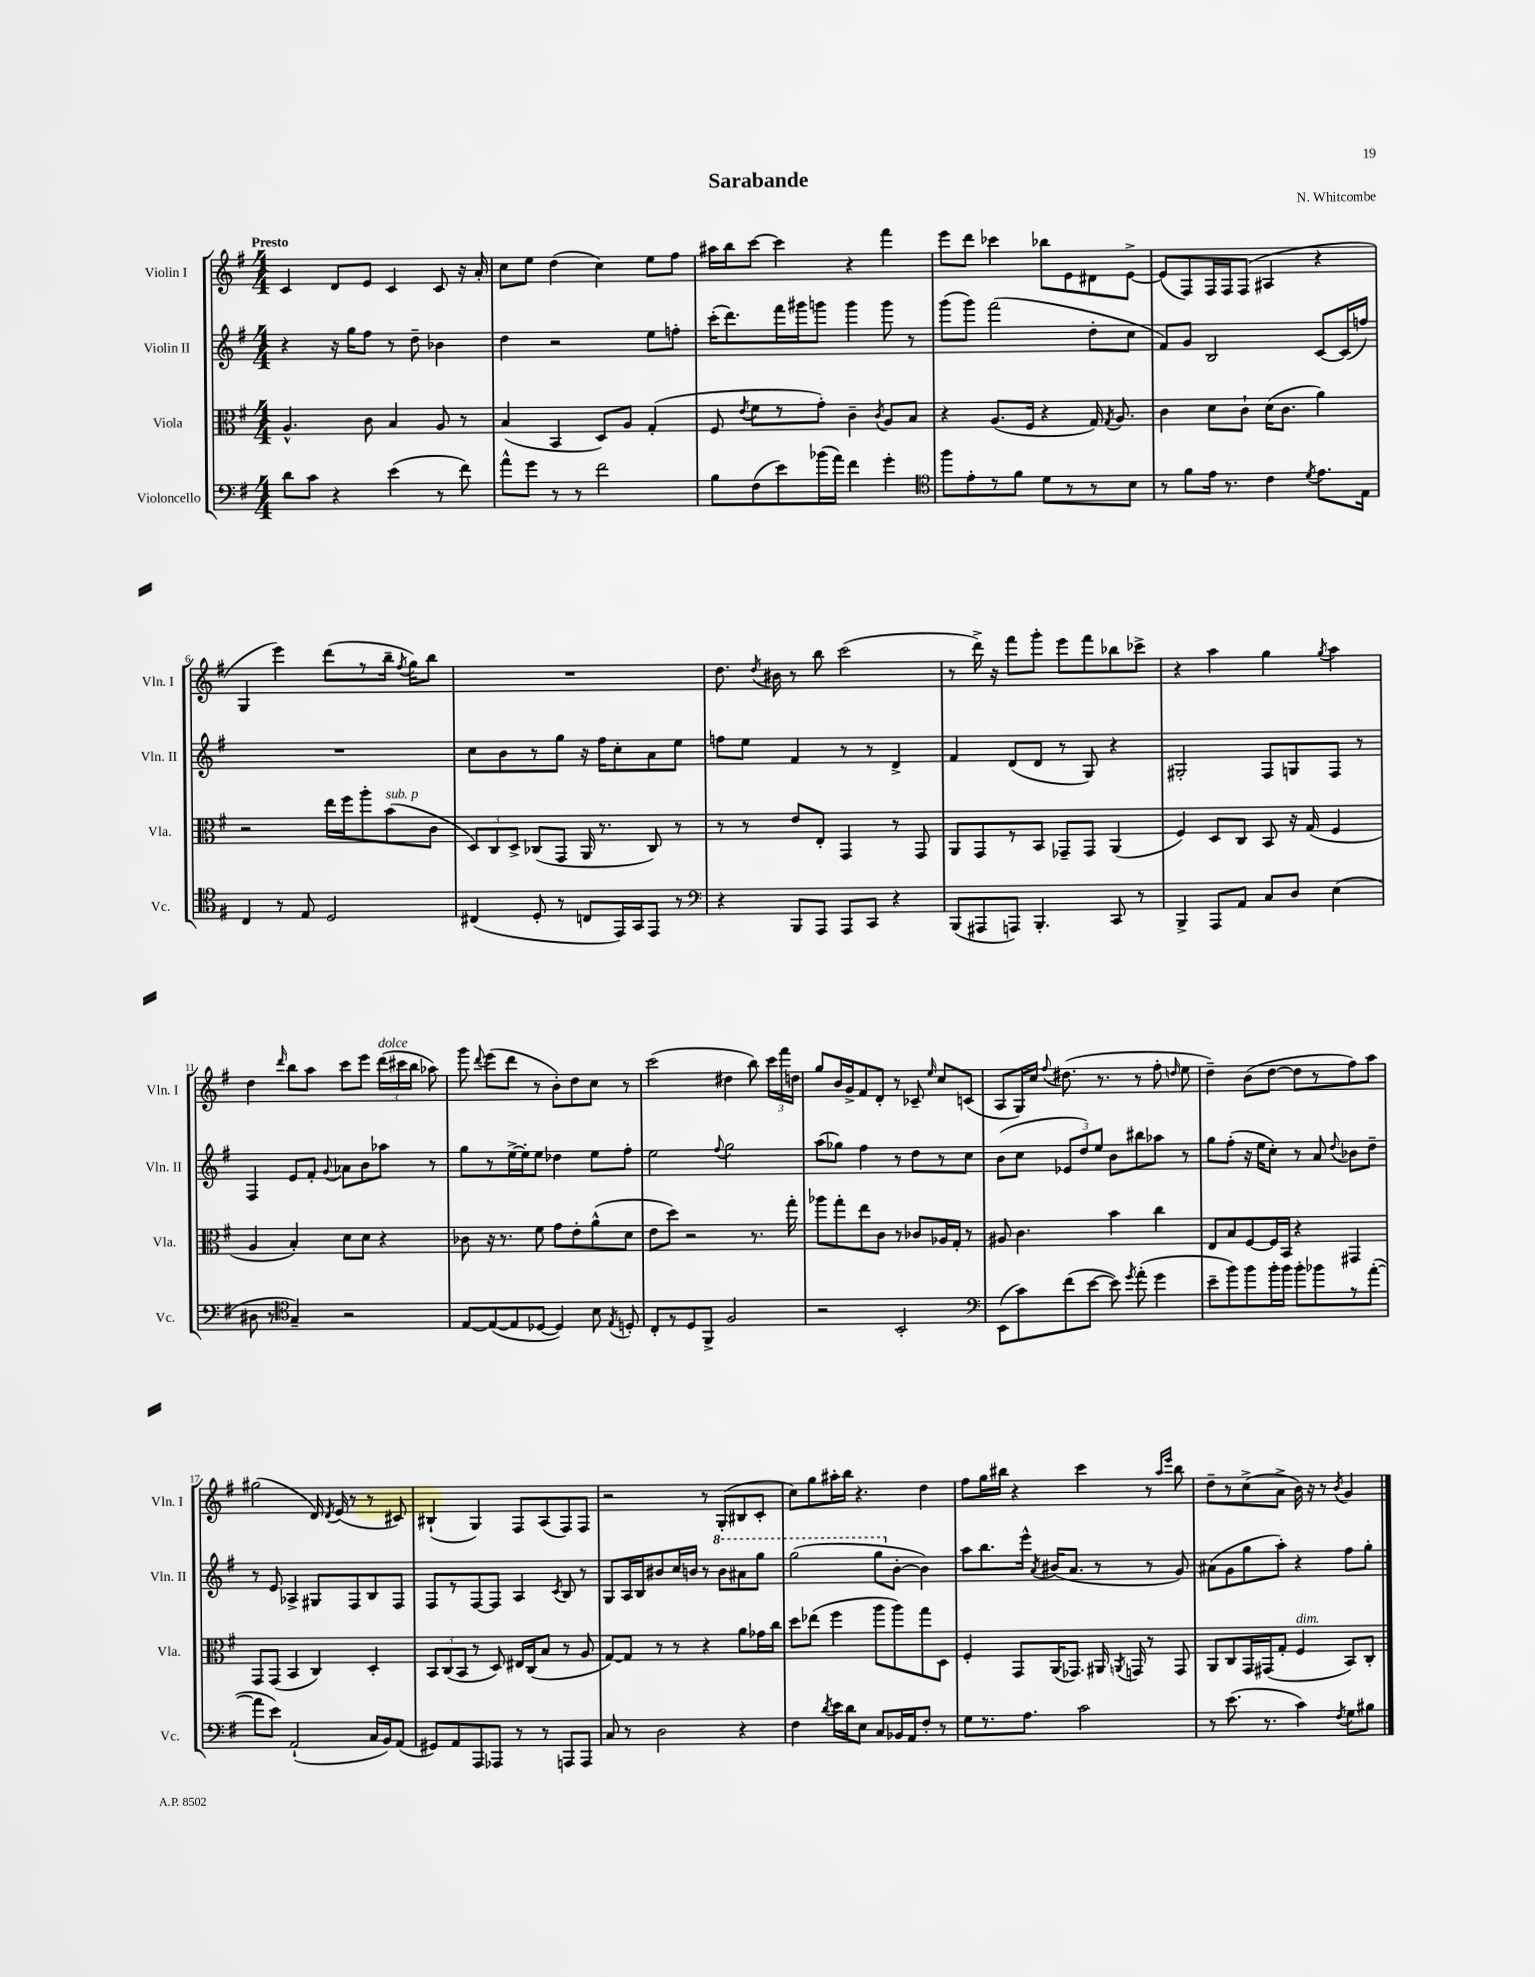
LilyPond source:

\header { title = "Sarabande" composer = "N. Whitcombe" }
<<
\new StaffGroup <<
\new Staff = "s0" \with { instrumentName = "Violin I" shortInstrumentName = "Vln. I" } {
    \clef treble \key g \major \numericTimeSignature \time 4/4 \tempo "Presto"
    \autoBeamOff c'4 d'8[ e'8] c'4 c'8 r16 a'16-. |
    c''8[ e''8] d''4( c''4) e''8[ fis''8] |
    ais''16[ b''16 c'''8]~ c'''4 r4 fis'''4 |
    e'''8[ d'''8] ces'''4 bes''8[ e'8 dis'8 e'8]~-> |
    e'8[( fis8) fis16 fis16 fis8]( ais4 r4 |
    g4 e'''4) d'''8[( r8 b''16]-- \acciaccatura { fis''8 } g''16[) b''8] |
    R1 |
    d''8. \acciaccatura { d''8 } bis'16 r8 b''8 c'''2( |
    r8 d'''16->) r16 fis'''8[ g'''8]-. e'''8[ fis'''8 bes''8 ces'''8]-> |
    r4 a''4 g''4 \acciaccatura { g''8 } a''4 |
    d''4 \grace { d'''16 } b''8[ a''8] c'''8[ e'''8] \tuplet 3/2 { d'''16[^\markup { \italic "dolce" }( cis'''16 b''16] } aes''8) |
    g'''8 \appoggiatura { d'''8 } e'''8[( d'''8] r8 b'8[-.) d''8 c''8] r8 |
    c'''2( dis''4 b''8) \tuplet 3/2 { c'''16[ fis'''16 d''16] } |
    g''8[ b'16 g'16-> fis'8 d'8]-. r8 ces'8-- \grace { e''16 } c''8[ c'8]( |
    a8[ g16) c''16] \appoggiatura { fis''8 } dis''8.( r8. r8 fis''8-. \grace { d''16 } e''8 |
    d''4--) b'8[( d''8]~ d''8[ r8 fis''8) a''8] |
    gis''2( d'16) \acciaccatura { d'8 } e'16( r8 r8 cis'8) |
    bis4-!( g4) fis8[ a8( fis8) fis8] |
    r2 r8 g8[-.( bis8 c'8]-. |
    c''8[) g''8 ais''16-. b''16] r4. d''4 |
    fis''8[ g''16 bis''16] r4 c'''4 r8 \grace { a''16[ e'''16] } bis''8 |
    d''8[-- r8 c''8->( a'8]-> b'16) r16 r8 \acciaccatura { b'8 } g'4 \bar "|." |
}
\new Staff = "s1" \with { instrumentName = "Violin II" shortInstrumentName = "Vln. II" } {
    \clef treble \key g \major \numericTimeSignature \time 4/4
    \autoBeamOff r4 r16 g''16[ fis''8] r8 d''8-- bes'4 |
    d''4 r2 e''8[ f''8]-. |
    c'''16[-.( d'''8.) fis'''16 gis'''16 g'''8] g'''4 g'''8 r8 |
    g'''8[( g'''8]) fis'''2( d''8[-. c''8] |
    fis'8[) g'8] b2 c'8[~ c'16( f''16]) |
    R1 |
    c''8[ b'8 r8 g''8] r16 fis''16[ c''8-. a'8 e''8] |
    f''8[ e''8] fis'4 r8 r8 d'4-> |
    fis'4 d'8[( d'8] r8 g8) r4 |
    gis2-. fis8[ g8 fis8] r8 |
    fis4 e'8[ fis'8]-. \appoggiatura { g'8 } aes'8[ b'8 aes''8] r8 |
    g''8[ r8 e''16~-> e''16-. e''8] des''4 e''8[ fis''8]-. |
    e''2 \appoggiatura { fis''8 } g''2 |
    a''8[( ges''8]) fis''4 r8 d''8[ r8 c''8] |
    b'8[( c''8] \tuplet 3/2 { ees'8[ d''8) e''8] } b'8[ bis''8 aes''8] r8 |
    g''8[ fis''8]-.( r16 e''16[ c''8]-.) r8 a'8 \appoggiatura { d''8 } bes'8[ d''8]-- |
    r8 e'8 aes4-> gis8[ fis8 b8 fis8] |
    fis8[ r8 fis8~ fis8] a4 \acciaccatura { c'8 } b8 r8 |
    g8[ a16 b16 bis'8 c''16 b'16] r8 \ottava #1 b''8[ ais''8 g'''8] |
    g'''2( g'''8[ \ottava #0 b'8]~-. b'4) |
    a''8[ b''8. e'''16]-^ \acciaccatura { a'8 } bis'16[( a'8.] r8 r8 g'8) |
    ais'8[( g'8 g''8 a''8]-.) r4 fis''8[ g''8]-. \bar "|." |
}
\new Staff = "s2" \with { instrumentName = "Viola" shortInstrumentName = "Vla." } {
    \clef alto \key g \major \numericTimeSignature \time 4/4
    \autoBeamOff a4.-^ c'8 b4 a8 r8 |
    b4( b,4 d8[) a8] g4-.( |
    fis8 \acciaccatura { e'8 } fis'8[ r8 g'8]-.) c'4-- \acciaccatura { c'8 } a8[ b8] |
    r4 a8.[( fis16] r4 g16) \acciaccatura { g8 } a8. |
    c'4 d'8[ c'8]-! d'16[( c'8.] a'4) |
    r2 e''16[ fis''16 a''8-. b'8^\markup { \italic "sub. p" }( c'8] |
    \tuplet 3/2 { d8[) c8 d8]-> } ces8[( g,8] a,16 r8. ces8) r8 |
    r8 r8 e'8[ e8]-. g,4 r8 g,8 |
    a,8[ g,8 r8 b,8] ges,8[-- ges,8] a,4( |
    fis4) d8[ c8] b,8 r16 g16( fis4 |
    a4 b4-.) d'8[ d'8] r4 |
    ces'8 r16 r8. fis'8 g'8[ e'8-. a'8-^( d'8] |
    e'8[ d''8]) r2 r8. g''16-. |
    aes''8[ g''8-. e''8 c'8] r8 ces'8[ aes16 g16]-. r8 |
    ais8 c'4. b'4 c''4 |
    e8[ b8 fis8~ fis16 b,16] r4 gis,4 |
    g,8[ g,8]( b,4 c4) d4-. |
    \tuplet 3/2 { b,8[ c8( b,8] } r8 d8) eis16[ c16( b8] r8 a8 |
    g8[~) g8] r8 r8 r4 a'8[ ges'16 c''16] |
    d''8[ ees''8]( fis''4 a''8[ a''8) g''8 d8] |
    fis4-. g,8[ a,16( ges,8.]) ais,16 \acciaccatura { a,8 } g,16 r8 g,8 |
    a,8[ c8 g,16 gis,16( g8]-. fis4^\markup { \italic "dim." } b,8[) c8]-. \bar "|." |
}
\new Staff = "s3" \with { instrumentName = "Violoncello" shortInstrumentName = "Vc." } {
    \clef bass \key g \major \numericTimeSignature \time 4/4
    \autoBeamOff d'8[ c'8] r4 e'4( r8 fis'8) |
    a'8[-^ g'8] r8 r8 fis'2 |
    b8[ fis8( e'8) bes'16( a'16]) fis'4 g'4-. |
    \clef tenor fis''8[ e'8-. r8 fis'8] d'8[ r8 r8 b8] |
    r8 fis'8[ e'16] r8. c'4 \acciaccatura { d'8 } e'8.[ e16] |
    c4 r8 e8 d2 |
    cis4( d8-. r8 c8[ e,16) g,16 e,8] r8 |
    \clef bass r4 b,,8[ a,,8] a,,8[ c,8] r4 |
    b,,8[( ais,,8 a,,8]) b,,4.-. c,8 r8 |
    b,,4-> a,,8[ a,8] c8[ d8] e4( |
    dis8 r8 \clef tenor g4--) r2 |
    e8[~ e8~( e8 des8]~ des4) b8 \acciaccatura { e8 } d8-. |
    c8[-. r8 d8 fis,8]-> fis2 |
    r2 b,2-. |
    \clef bass e,8[( c'8) fis'8( e'8]~ e'8) \acciaccatura { g'8 } a'8-.( g'4 |
    e'8[-- b'8) b'8 b'16-. b'16] b'8[-. bes'8 r8 a'8]~-.( |
    a'8[ e'8]) a,2-!( c16[ b,16) a,8]( |
    gis,8[) a,8 a,,8 aes,,8] r8 r8 a,,8[ a,,8] |
    c8 r8 d2 r4 |
    fis4 \acciaccatura { d'8 } e'16[ d'16 e8] c8[ bes,16 a,16 fis8]-. r8 |
    g8[ r8. a8.] c'2 |
    r8 e'8.( r8. c'4) \acciaccatura { fis8 } g8[ bis8] \bar "|." |
}
>>
>>
